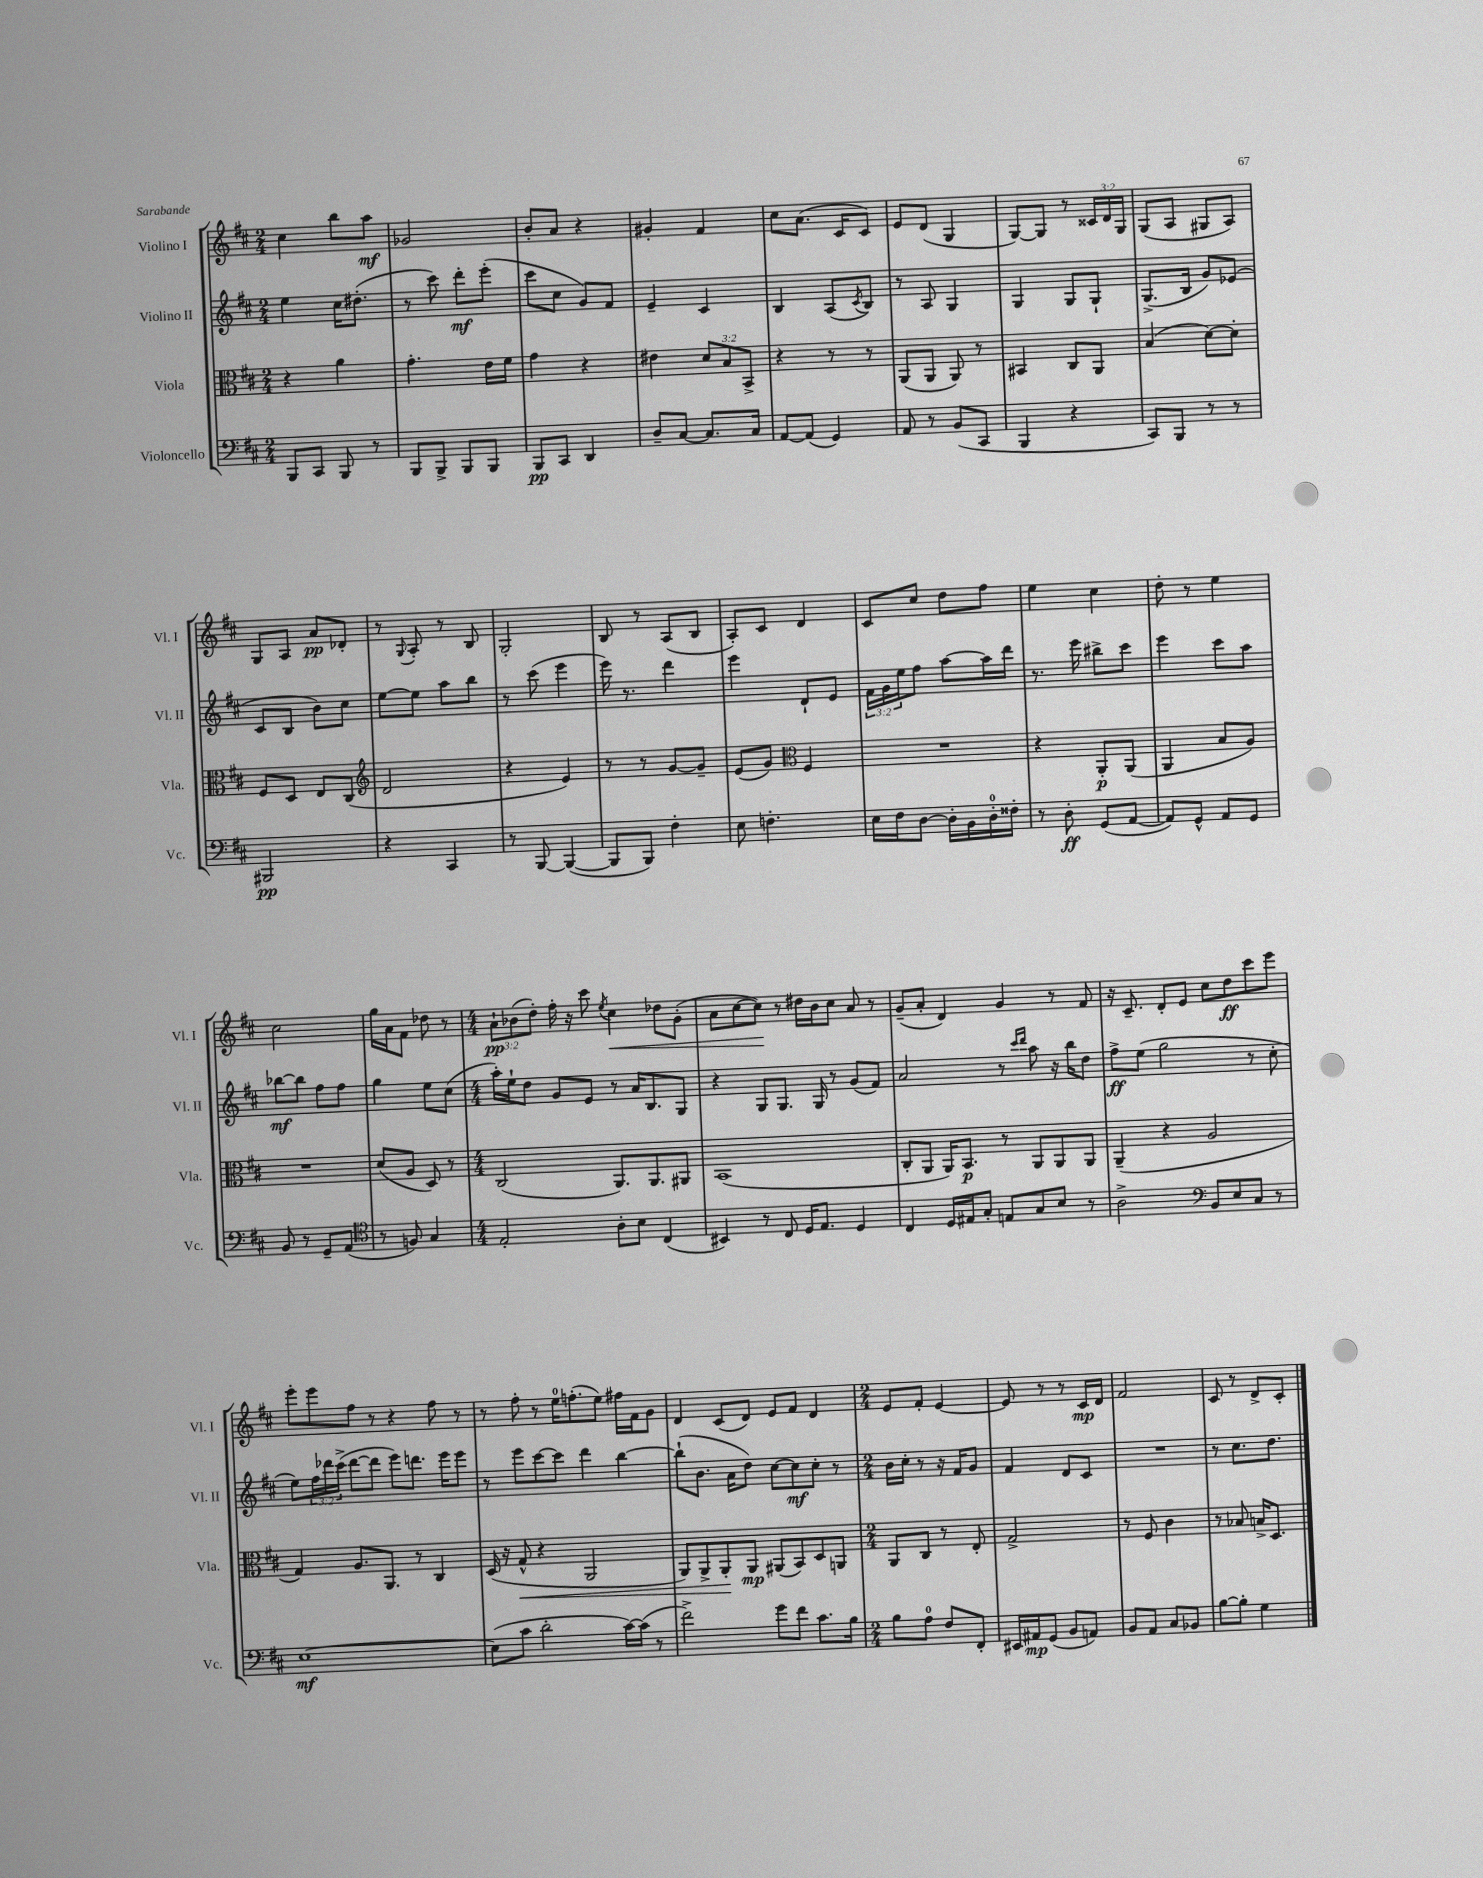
<<
\new StaffGroup <<
\new Staff = "s0" \with { instrumentName = "Violino I" shortInstrumentName = "Vl. I" } {
    \clef treble \key d \major \numericTimeSignature \time 2/4 \override Staff.TupletNumber.text = #tuplet-number::calc-fraction-text
    cis''4 b''8 a''8\mf |
    ges'2 |
    b'8-. a'8 r4 |
    gis'4-. fis'4 |
    cis''8 a'8.( cis'16 cis'8) |
    e'8 d'8( g4 |
    g8~) g8 r8 \tuplet 3/2 { cisis'16 d'16 g16 } |
    g8( a8 gis8 a8) |
    g8 a8 a'8\pp des'8-. |
    r8 \appoggiatura { g8 } a8-. r8 b8 |
    g2-. |
    b8 r8 a8( b8 |
    a8-.) cis'8 d'4 |
    cis'8 cis''8 d''8 fis''8 |
    e''4 cis''4 |
    d''8-. r8 e''4 |
    cis''2 |
    g''16 a'16 fis'8 des''8 r8 |
    \numericTimeSignature \time 4/4 \tuplet 3/2 { a'8-!\pp bes'8( d''8-.) } fis''16-. r16 cis'''8 \acciaccatura { e''8 } cis''4\< des''8 g'8-.( |
    a'8 cis''8~ cis''8\!) r8 dis''16 b'16 cis''8 a'8 r8 |
    g'8--( a'8-. d'4) g'4 r8 fis'8 |
    r16 cis'8.-- d'8-. e'8 cis''8 d''8\ff cis'''8 e'''8 |
    e'''8-. e'''8 fis''8 r8 r4 fis''8 r8 |
    r8 fis''8-. r8 e''16-0 f''8.-.( e''8) fis''16 fis'16 g'8 |
    d'4 cis'8( d'8) e'8 fis'8 d'4 |
    \numericTimeSignature \time 2/4 e'8 fis'8-. e'4~ |
    e'8 r8 r8 cis'16\mp d'16 |
    fis'2 |
    cis'8 r8 d'8-> cis'8-. \bar "|." |
}
\new Staff = "s1" \with { instrumentName = "Violino II" shortInstrumentName = "Vl. II" } {
    \clef treble \key d \major \numericTimeSignature \time 2/4 \override Staff.TupletNumber.text = #tuplet-number::calc-fraction-text
    e''4 cis''16 dis''8.-.( |
    r8 cis'''8) d'''8-.\mf e'''8-.( |
    cis'''8 cis''8 g'8) fis'8 |
    e'4-- cis'4 |
    b4 a8( \acciaccatura { cis'8 } b8) |
    r8 a8 g4 |
    g4 g8 g8-! |
    g8.->( b16 g'8) ees'8( |
    cis'8 b8 b'8) cis''8 |
    e''8~ e''8 a''8 b''8 |
    r8 cis'''8( e'''4 |
    e'''16) r8. d'''4 |
    e'''4 d'8-! e'8 |
    \tuplet 3/2 { fis'16 g'16 e''16 } fis''8 a''8~ a''16 d'''16 |
    r8. e'''16 bis''8-> cis'''8 |
    e'''4 cis'''8 a''8 |
    bes''8~\mf bes''8 fis''8 fis''8 |
    g''4 e''8 cis''8( |
    \numericTimeSignature \time 4/4 a''16-.) e''16-! d''8 g'8 e'8 r8 a'16 b8. g8 |
    r4 g8 g8. g16 r8 g'8( fis'8) |
    a'2 r8 \grace { cis'''16 d'''16 } a''8 r16 b''16 d''8 |
    fis''8->\ff e''8( g''2 r8 cis''8-. |
    e''8) \tuplet 3/2 { fis''16 des'''16 cis'''16->( } des'''8~ des'''8 e'''8) d'''8. e'''16 e'''8 |
    r8 e'''8 cis'''8~ cis'''8 d'''4 b''4~ |
    b''8-!( b'8. a'16 d''8) cis''8~ cis''8\mf cis''8-. r8 |
    \numericTimeSignature \time 2/4 b'16 cis''16-. r8 r16 fis'16 g'8 |
    fis'4 d'8 cis'8 |
    R2 |
    r8 cis''8. d''8. \bar "|." |
}
\new Staff = "s2" \with { instrumentName = "Viola" shortInstrumentName = "Vla." } {
    \clef alto \key d \major \numericTimeSignature \time 2/4 \override Staff.TupletNumber.text = #tuplet-number::calc-fraction-text
    r4 a'4 |
    g'4.-. e'16 fis'16 |
    g'4 r4 |
    eis'4 \tuplet 3/2 { d'8 b8 b,8-> } |
    r4 r8 r8 |
    a,8( a,8 a,8) r8 |
    bis,4 cis8 a,8 |
    b4( d'8~) d'8-. |
    fis8 d8 e8 cis8( |
    \clef treble d'2 |
    r4 e'4) |
    r8 r8 g'8~ g'8-- |
    e'8( g'8) \clef alto fis4 |
    R2 |
    r4 a,8-.\p a,8( |
    a,4 b8 a8) |
    R2 |
    d'8( a8 d8) r8 |
    \numericTimeSignature \time 4/4 cis2( a,8.) a,8. ais,8 |
    b,1( |
    cis8-. a,8 a,16) b,8.\p r8 a,8 a,8 a,8 |
    a,4--( r4 a2 |
    g4) a8. a,8. r8 cis4 |
    d16( r16 g8-^\< r4 a,2 |
    a,8) a,8-> a,8-.\! a,8\mp ais,8( b,8) d8 a,8 |
    \numericTimeSignature \time 2/4 a,8 cis8 r8 e8-. |
    g2-> |
    r8 fis8 cis'4 |
    r8 bes8 b16-> d8. \bar "|." |
}
\new Staff = "s3" \with { instrumentName = "Violoncello" shortInstrumentName = "Vc." } {
    \clef bass \key d \major \numericTimeSignature \time 2/4
    b,,8 cis,8 b,,8 r8 |
    b,,8 b,,8-> b,,8 b,,8 |
    b,,8\pp cis,8 d,4 |
    d8-- cis8~ cis8. cis16 |
    a,8~ a,8( g,4) |
    a,8 r8 b,8( cis,8 |
    b,,4 r4 |
    cis,8) b,,8 r8 r8 |
    bis,,2\pp |
    r4 cis,4 |
    r8 b,,8~ b,,4~( |
    b,,8 b,,8) fis4-. |
    e8 f4.-. |
    e16 fis16 d8~ d16-. b,16 d16-0-. fisis16-. |
    r8 d8-.\ff g,8( a,8~ |
    a,8) g,8-^ a,8 g,8 |
    b,8 r8 g,8-- a,8( |
    \clef tenor r8 f8) g4 |
    \numericTimeSignature \time 4/4 e2-. a8-. b8 cis4( |
    bis,4) r8 cis8 d16 e8. d4 |
    cis4 d16 eis16 g8-. e8 g8 b8 r8 |
    a2-> \clef bass b,8 e8 cis8 r8 |
    e1~\mf |
    e8( cis'8 d'2-. cis'16~) cis'16( r8 |
    fis'2->) g'8 fis'8 cis'8. b16 |
    \numericTimeSignature \time 2/4 b8 a8-0 fis8 fis,8-. |
    eis,16 ais,16\mp g,8( b,8 a,8) |
    b,8 a,8 cis8 bes,8 |
    b8~ b8-. g4 \bar "|." |
}
>>
>>
\layout { \context { \Score \remove "Bar_number_engraver" } }
